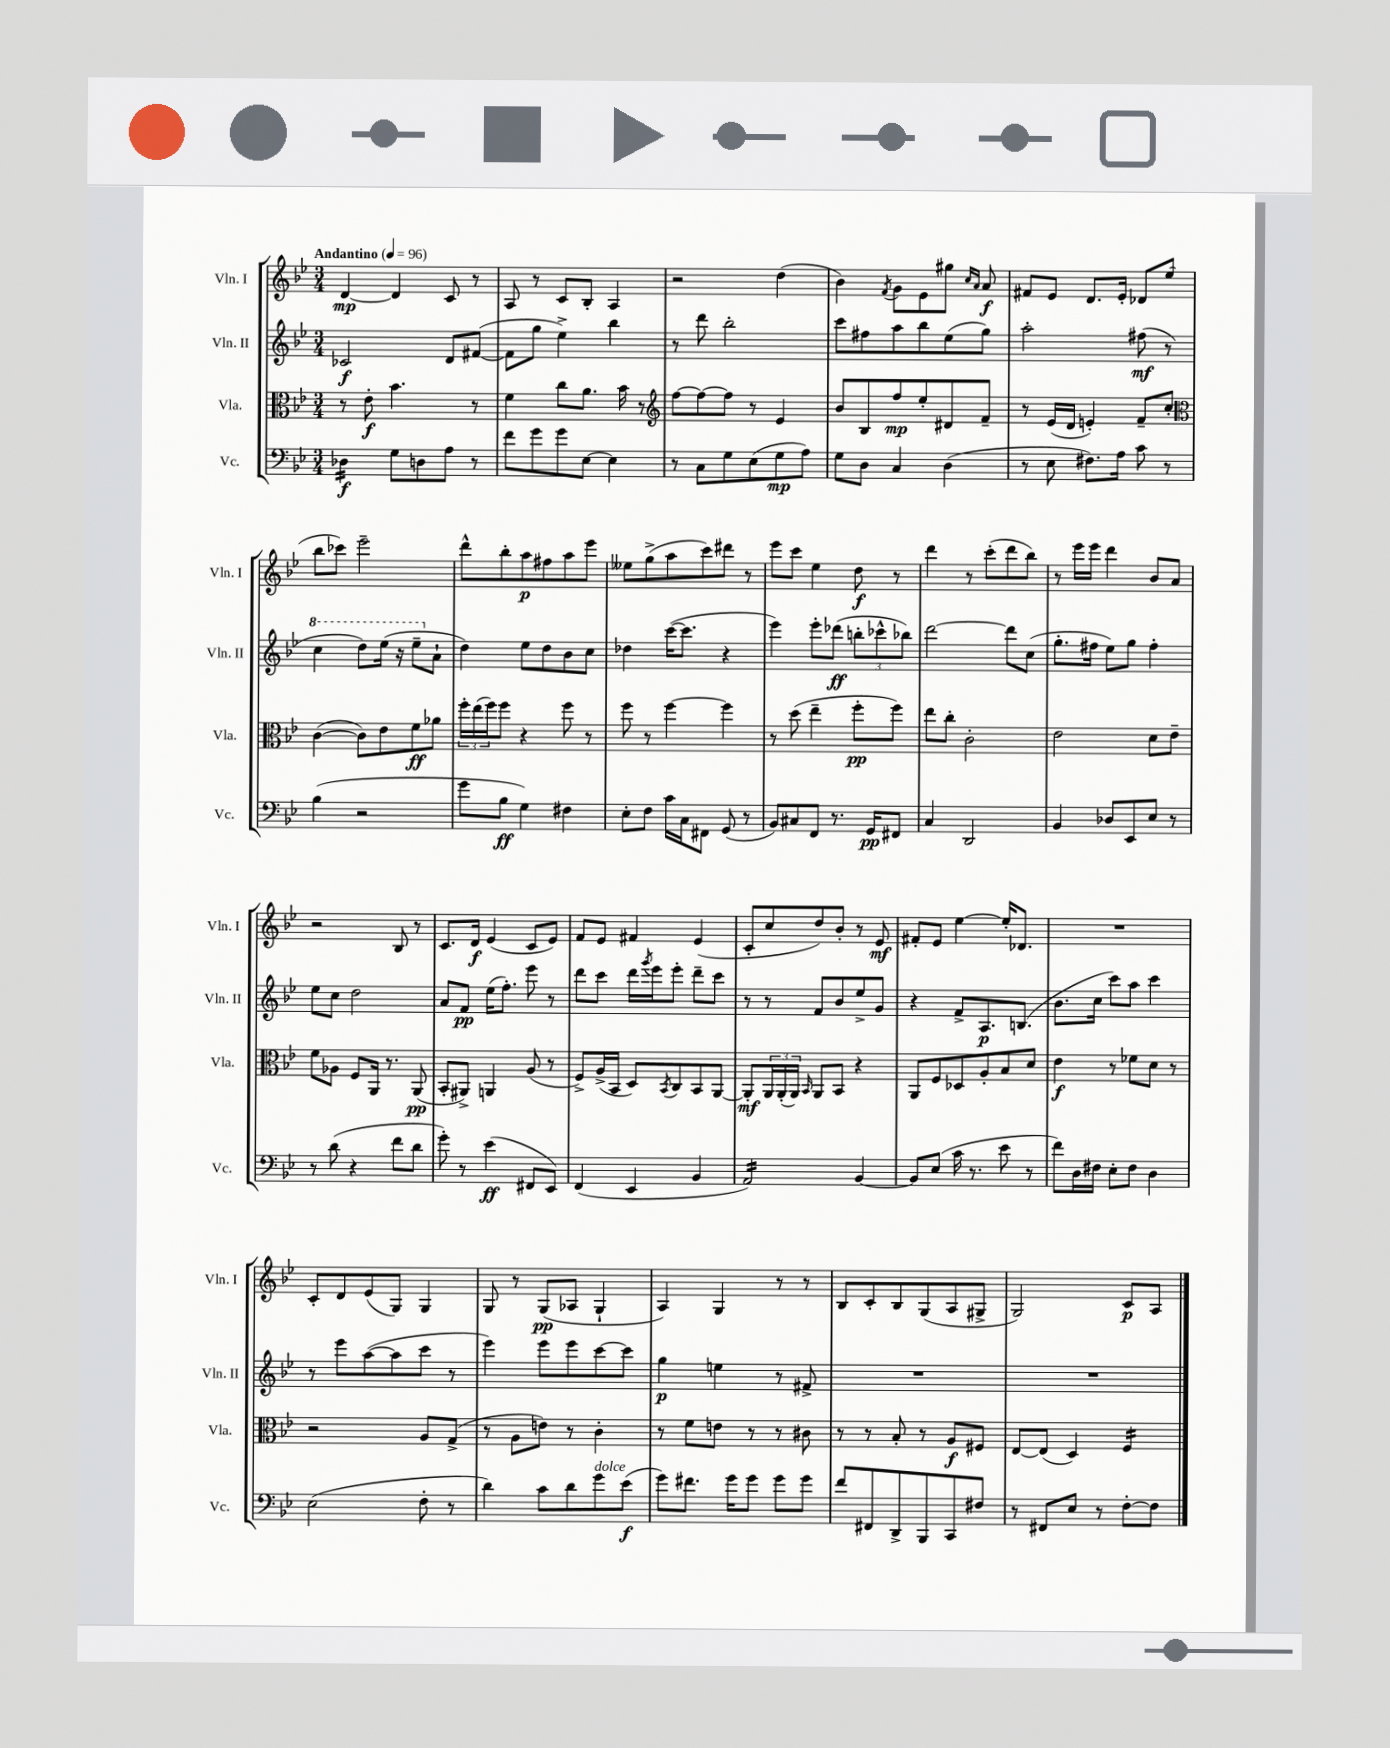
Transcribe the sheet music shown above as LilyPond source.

<<
\new StaffGroup <<
\new Staff = "s0" \with { instrumentName = "Vln. I" shortInstrumentName = "Vln. I" } {
    \clef treble \key bes \major \numericTimeSignature \time 3/4 \tempo "Andantino" 4 = 96
    d'4~\mp d'4 c'8 r8 |
    a8 r8 c'8 bes8-. a4 |
    r2 d''4( |
    bes'4) \acciaccatura { f'8 } g'8 ees'8 gis''8 \grace { c''16 a'16 } a'8\f |
    fis'8 ees'8 d'8. ees'16-. des'8 ees''8( |
    bes''8 ces'''8) ees'''2-- |
    d'''8-^ bes''8-. a''8\p fis''8 a''8 ees'''8 |
    eeses''8 g''8->( a''8 c'''8) dis'''8 r8 |
    ees'''8 c'''8 ees''4 d''8\f r8 |
    d'''4 r8 c'''8-.( d'''8 bes''8) |
    r8 ees'''16 ees'''16 d'''4 bes'8 a'8 |
    r2 bes8 r8 |
    c'8. d'16\f ees'4( c'8 ees'8) |
    f'8 ees'8 fis'4 ees'4( |
    c'8-. c''8 d''8) bes'8-. r8 ees'8\mf |
    fis'8-. ees'8 ees''4~ ees''16-. des'8. |
    R2. |
    c'8-. d'8 ees'8( g8) g4 |
    g8 r8 g8\pp( aes8 g4-! |
    a4) g4 r8 r8 |
    bes8 c'8-. bes8 g8( a8 gis8-> |
    g2) c'8\p a8 \bar "|." |
}
\new Staff = "s1" \with { instrumentName = "Vln. II" shortInstrumentName = "Vln. II" } {
    \clef treble \key bes \major \numericTimeSignature \time 3/4
    ces'2\f d'8 fis'8~( |
    fis'8 g''8 ees''4->) bes''4 |
    r8 d'''8 bes''2-. |
    c'''8 fis''8 a''8 bes''8 ees''8( g''8) |
    a''2-. fis''8\mf( r8 |
    \ottava #1 c'''4 d'''8) ees'''16( r16 ees'''8-- \ottava #0 a'8-! |
    d''4) ees''8 d''8 bes'8 c''8 |
    des''4 c'''16~( c'''8. r4 |
    ees'''4) ees'''8-. des'''8\ff( \tuplet 3/2 { b''8-. ces'''8-^ bes''8) } |
    d'''2~ d'''8 c''8( |
    g''8.-. fis''16 ees''8) g''8 fis''4-. |
    ees''8 c''8 d''2 |
    a'8 f'8\pp ees''16( f''8.-.) ees'''8 r8 |
    d'''8 c'''8 d'''16 \acciaccatura { g'''8 } ees'''16 ees'''8-. d'''8-- c'''8 |
    r8 r8 f'8 bes'8 ees''8-> g'8 |
    r4 f'8-> a8.\p b8.( |
    bes'8. c''16 c'''8) a''8 c'''4 |
    r8 ees'''8 a''8~( a''8 c'''8 r8 |
    ees'''4) ees'''8 ees'''8 c'''8~ c'''8 |
    g''4\p e''4 r8 fis'8-> |
    R2. |
    R2. \bar "|." |
}
\new Staff = "s2" \with { instrumentName = "Vla." shortInstrumentName = "Vla." } {
    \clef alto \key bes \major \numericTimeSignature \time 3/4
    r8 ees'8-.\f bes'4. r8 |
    f'4 c''8 a'8. bes'16 r8 |
    \clef treble f''8~ f''8~ f''8 r8 ees'4 |
    bes'8 bes8 f''8\mp ees''8-. dis'8 f'8-- |
    r8 ees'16( d'16 e'4-.) f'8-- c''8-. |
    \clef alto c'4~( c'8) ees'8 f'8\ff aes'8 |
    \tuplet 3/2 { f''16-. ees''16( f''16) } f''8 r4 f''8 r8 |
    f''8 r8 f''4~ f''4 |
    r8 d''8( ees''4-- f''8-.\pp f''8) |
    ees''8 c''8-. c'2-. |
    ees'2 d'8 ees'8-- |
    f'8 aes8 f8 a,16 r8. a,8\pp( |
    bes,8-. ais,8->) a,4 a8( r8 |
    f8->) a16->( bes,16 d8) \acciaccatura { bes,8 } c8 bes,8 a,8~ |
    a,8-.\mf \tuplet 3/2 { a,16 a,16-.( a,16) } \grace { bes,16 } a,8 bes,8 r4 |
    a,8 f8 des8 a8-. bes8 d'8 |
    ees'4\f r8 fes'8 d'8 r8 |
    r2 a8 g8->( |
    r8 a8 e'8) r8 c'4-. |
    r8 f'8 e'8 r8 r8 cis'8 |
    r8 r8 bes8-. r8 a8\f fis8 |
    ees8~ ees8( d4) f4:16 \bar "|." |
}
\new Staff = "s3" \with { instrumentName = "Vc." shortInstrumentName = "Vc." } {
    \clef bass \key bes \major \numericTimeSignature \time 3/4
    des4:16\f g8 d8 a8 r8 |
    f'8 g'8 g'8 ees8~ ees4 |
    r8 c8 g8 ees8( g8\mp a8) |
    g8 d8 c4 d4( |
    r8 ees8 fis8.) a16 c'8 r8 |
    bes4( r2 |
    g'8 bes8\ff g4) fis4 |
    ees8-. f8 c'16 c16 fis,8 g,8( r8 |
    bes,8) cis8 f,8 r8. g,16\pp fis,8 |
    c4 d,2 |
    bes,4 des8 ees,8 ees8 r8 |
    r8 d'8( r4 f'8 d'8 |
    g'8-.) r8 ees'4\ff( fis,8 ees,8) |
    f,4( ees,4 bes,4 |
    a,2:16) bes,4~ |
    bes,8 ees8( c'16 r8. ees'8 r8 |
    f'8) d16 fis16 ees8-. fis8 d4 |
    ees2( f8-. r8 |
    d'4) c'8 d'8 g'8^\markup { \italic "dolce" } ees'8\f( |
    g'8) fis'8. g'16 g'8 g'8 g'8 |
    f'8 fis,8 d,8-> bes,,8 c,8 fis8 |
    r8 fis,8 ees8 r8 f8~-. f8 \bar "|." |
}
>>
>>
\layout { \context { \Score \remove "Bar_number_engraver" } }
